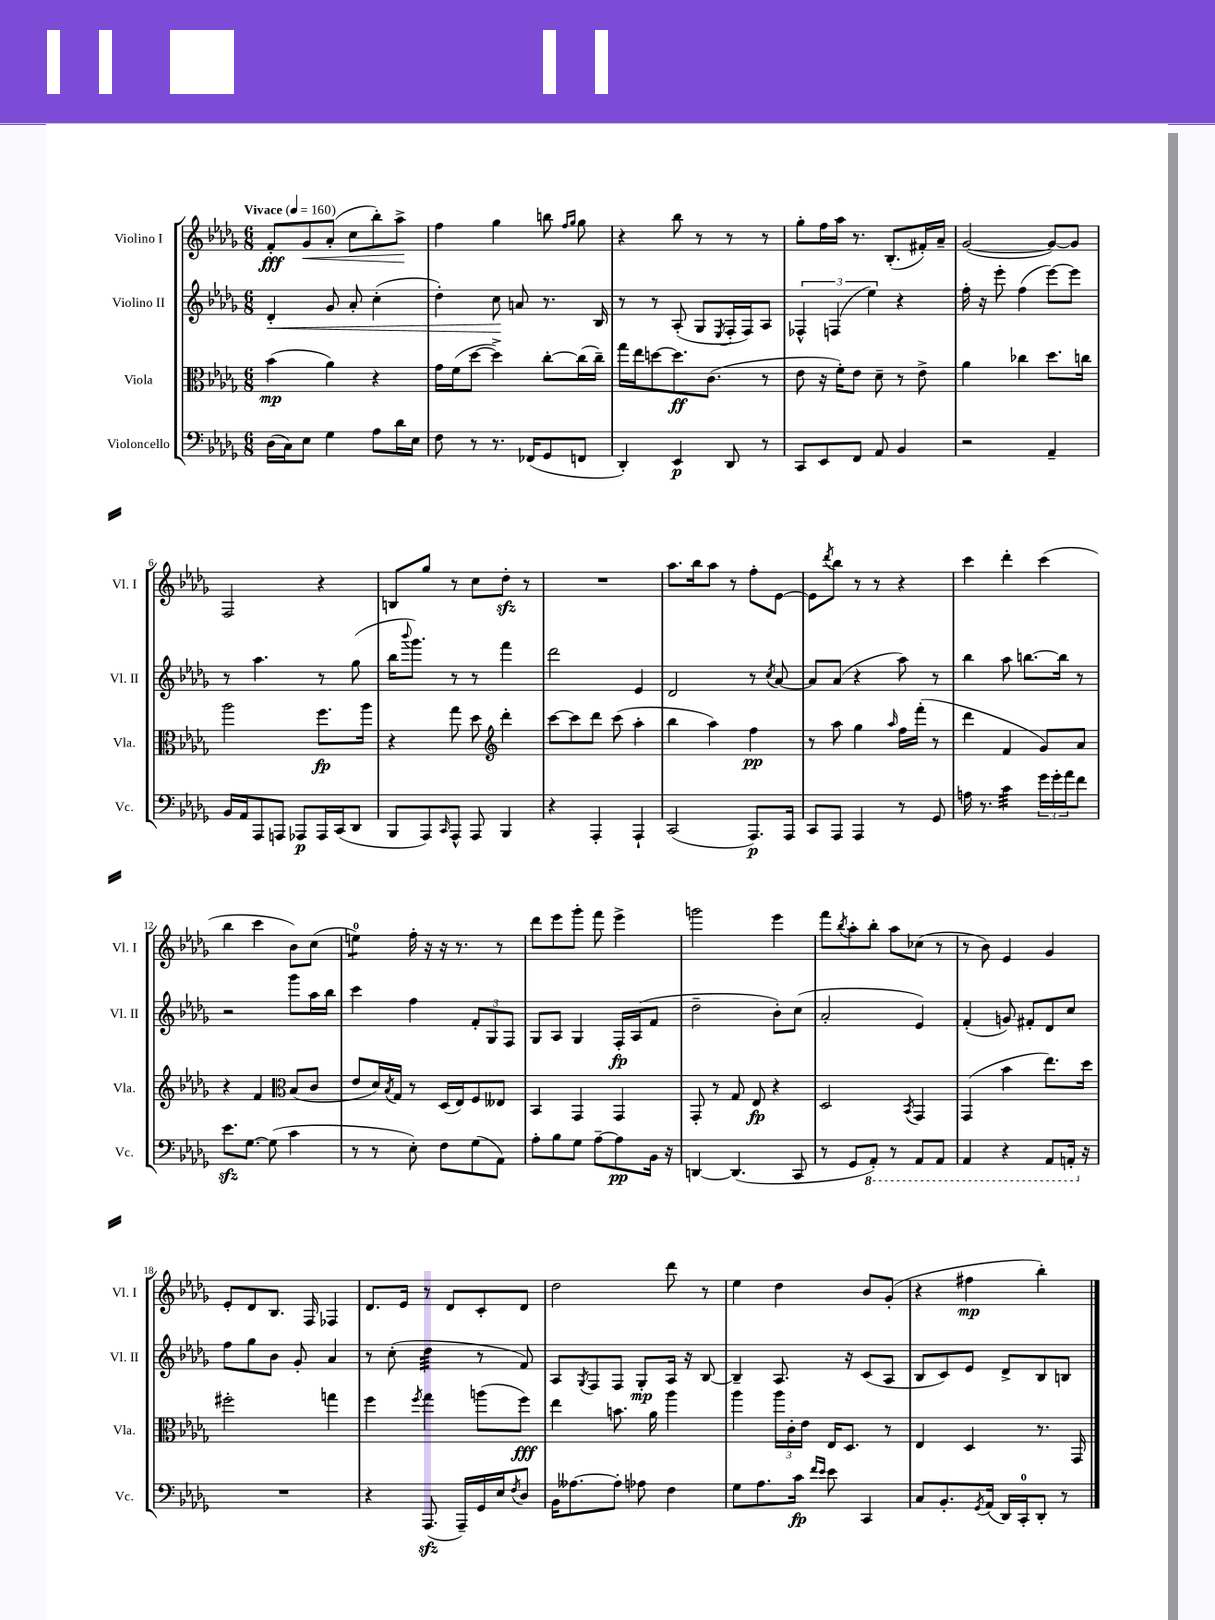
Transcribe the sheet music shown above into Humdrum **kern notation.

**kern	**kern	**kern	**kern
*staff4	*staff3	*staff2	*staff1
*clefF4	*clefC3	*clefG2	*clefG2
*k[b-e-a-d-g-]	*k[b-e-a-d-g-]	*k[b-e-a-d-g-]	*k[b-e-a-d-g-]
*M6/8	*M6/8	*M6/8	*M6/8
*MM160	*MM160	*MM160	*MM160
(16D-	(4b-	4d-'	8f'
16C)	.	.	.
8E-	.	.	8g-
4G-	4a-)	8g-	(8a-'
.	.	8a-'	8cc
8A-	4r	(4cc'	8bb-')
16d-	.	.	8aa-^
16E-	.	.	.
=	=	=	=
8F	16g-	4dd-')	4ff
.	(16f	.	.
8r	[8dd-	.	.
8.r	4dd-^])	8cc	4gg-
.	.	8a	.
(16FF-	.	.	.
8GG-	[8cc'	8.r	8bb
.	.	.	16qqff
.	.	.	16qqgg-
8FF	(16cc]	.	8gg-
.	16cc~)	16B-	.
=	=	=	=
4DD-')	16gg-	8r	4r
.	16ee-	.	.
.	[8dd	8r	.
4EE-	8.dd]	(8A-'	8bb-
.	.	8G-	8r
.	(8.c	.	.
.	.	8qE-	.
8DD-	.	16F'	8r
.	.	16F)	.
8r	8r	8A-	8r
=	=	=	=
8CC	8e-	6F-^^	8gg-'
8EE-	16r	.	16ff
.	.	(6F	.
.	16f')	.	16aa-
8FF	8e-	.	8.r
.	.	6ee-)	.
8AA-	8d-~	.	.
.	.	.	(8.B-'
4BB-	8r	4r	.
.	8e-^	.	16f#')
.	.	.	16a-~
=	=	=	=
2r	4a-	16ff'	([2g-
.	.	16r	.
.	.	8eee-'	.
.	4cc-	(4ff	.
4AA-~	8.dd-	[8eee-)	8g-_)
.	.	8eee-]	8g-]
.	16cc	.	.
=	=	=	=
16BB-	2aa-	8r	2F
16AA-	.	.	.
8AAA-	.	4.aa-	.
8AAA	.	.	.
8AAA-	.	.	.
16AAA-	8.ff	8r	4r
(16CC	.	.	.
8DD-	.	(8gg-	.
.	16aa-	.	.
=	=	=	=
8BBB-	4r	16bb-	8B
.	.	8qqbbb-	.
.	.	8.ggg-)	.
8AAA-)	.	.	8gg-
16qqCC	.	.	.
8AAA-^^	8gg-	8r	8r
8AAA-	8dd-	8r	8cc
*	*clefG2	*	*
4BBB-	4ddd-'	4fff	8dd-'
.	.	.	8r
=	=	=	=
4r	[8ccc	2ddd-	2.r
.	8ccc]	.	.
4AAA-'	8ddd-	.	.
.	(8ccc	.	.
4AAA-`	4aa-'	4e-	.
=	=	=	=
(2CC	4bb-	2d-	8.aa-
.	.	.	16bb-
.	4aa-)	.	8aa-
.	.	.	8r
8.AAA-)	4ff	8r	8ff'
.	.	8qcc	.
.	.	[8a-	[8e-
16AAA-	.	.	.
=	=	=	=
8CC	8r	8a-]	8e-]
.	.	.	8qddd-
8AAA-	8aa-	(8a-	8bb-
4AAA-	4gg-	4r	8r
.	.	.	8r
.	16qqaa-	.	.
8r	16ff	8aa-)	4r
.	(16fff'	.	.
8GG-	8r	8r	.
=	=	=	=
16A	4ddd-	4bb-	4ccc
8.r	.	.	.
4c	4f	8aa-	4ddd-'
.	.	[8.bb	.
24g-	8g-)	.	(4ccc
24g-'	.	.	.
.	.	16bb]	.
24a-	.	.	.
8f	8a-	8r	.
=	=	=	=
8.e-	4r	2r	4bb-
[8.G-	.	.	.
.	4f	.	4ccc
(8G-]	.	.	.
*	*clefC3	*	*
4c	(8B-	8ggg-	8b-)
.	8c	16aa-	(8cc
.	.	16bb-	.
=	=	=	=
8r	8e-	4ccc	4ee)
8r	16d-)	.	.
.	8qB-	.	.
.	16G-	.	.
8E-')	8r	4ff	16ff'
.	.	.	16r
8F	(16D-	.	16r
.	16E-)	.	8.r
(8G-	8F	12f'	.
.	.	12G-	.
8AA-)	8E--	.	8r
.	.	12F	.
=	=	=	=
8A-'	4BB-	8G-	8ddd-
8B-	.	8A-	8eee-
8G-	4GG-	4G-	8ggg-'
[8A-~	.	.	8fff
8A-]	4GG-	16F'	4eee-^
.	.	(16A-	.
16BB-	.	8f	.
16r	.	.	.
=	=	=	=
[4DD	8GG-'	2dd-~	2ggg
.	8r	.	.
(4.DD]	8G-	.	.
.	8E-	.	.
.	4r	8b-')	4eee-
8CC	.	(8cc	.
=	=	=	=
8r	2D-	2a-'	8fff
.	.	.	8qbb-
8GG-	.	.	8aa-'
8AAA-')	.	.	8bb-'
8r	.	.	8aa-
.	8qBB-	.	.
8AAA-	4GG-	4e-)	(8cc-
8AAA-	.	.	8r
=	=	=	=
4AAA-	(4GG-	(4f'	8r
.	.	.	8b-)
4r	4b-	8g)	4e-
.	.	8f#'	.
8AAA-	8.ee-)	8d-	4g-
16AAA'	.	8cc	.
16r	16dd-	.	.
=	=	=	=
2.r	2ff#'	8ff	8e-'
.	.	8gg-	8d-
.	.	8b-	8.B-
.	.	8g-'	.
.	.	.	16F
.	4gg	4a-	4F-
=	=	=	=
4r	4ff	8r	8.d-
.	.	(8cc'	.
.	.	.	16e-
.	8qff	.	.
(8.AAA-	4gg-	4dd-	8r
.	.	.	8d-
16AAA-~)	.	.	.
16GG-	(8aa	8r	8c'
16E-	.	.	.
8qF	.	.	.
8D-	8ff)	8f)	8d-
=	=	=	=
16BB-	4ee-	8A-	2dd-
[8.A--	.	.	.
.	.	8qG-	.
.	.	8F	.
8A--']	8.b	8F	.
8A-	.	8G-'	.
.	16a-	.	.
4F	4aa-	16A-	8ddd-
.	.	16r	.
.	.	[8B-	8r
=	=	=	=
8G-	4aa-	4B-~]	4ee-
8.A-	.	.	.
.	24aa-	8.A-	4dd-
.	24c'	.	.
16c	.	.	.
.	24e-	.	.
16qqf	.	.	.
16qqe-	.	.	.
8e-	16E-	.	.
.	8.D-	16r	.
4CC	.	(8c	8b-
.	8r	8A-	(8g-'
=	=	=	=
8C	4E-	8B-	4r
8.BB-'	.	8c)	.
.	4D-	8e-	4ff#
8qGG-	.	.	.
(16AA-	.	.	.
16DD-)	.	8d-^	.
16CC'	.	.	.
8DD-'	8.r	8B-	4bb-')
8r	.	8B	.
.	16GG-	.	.
==	==	==	==
*-	*-	*-	*-
